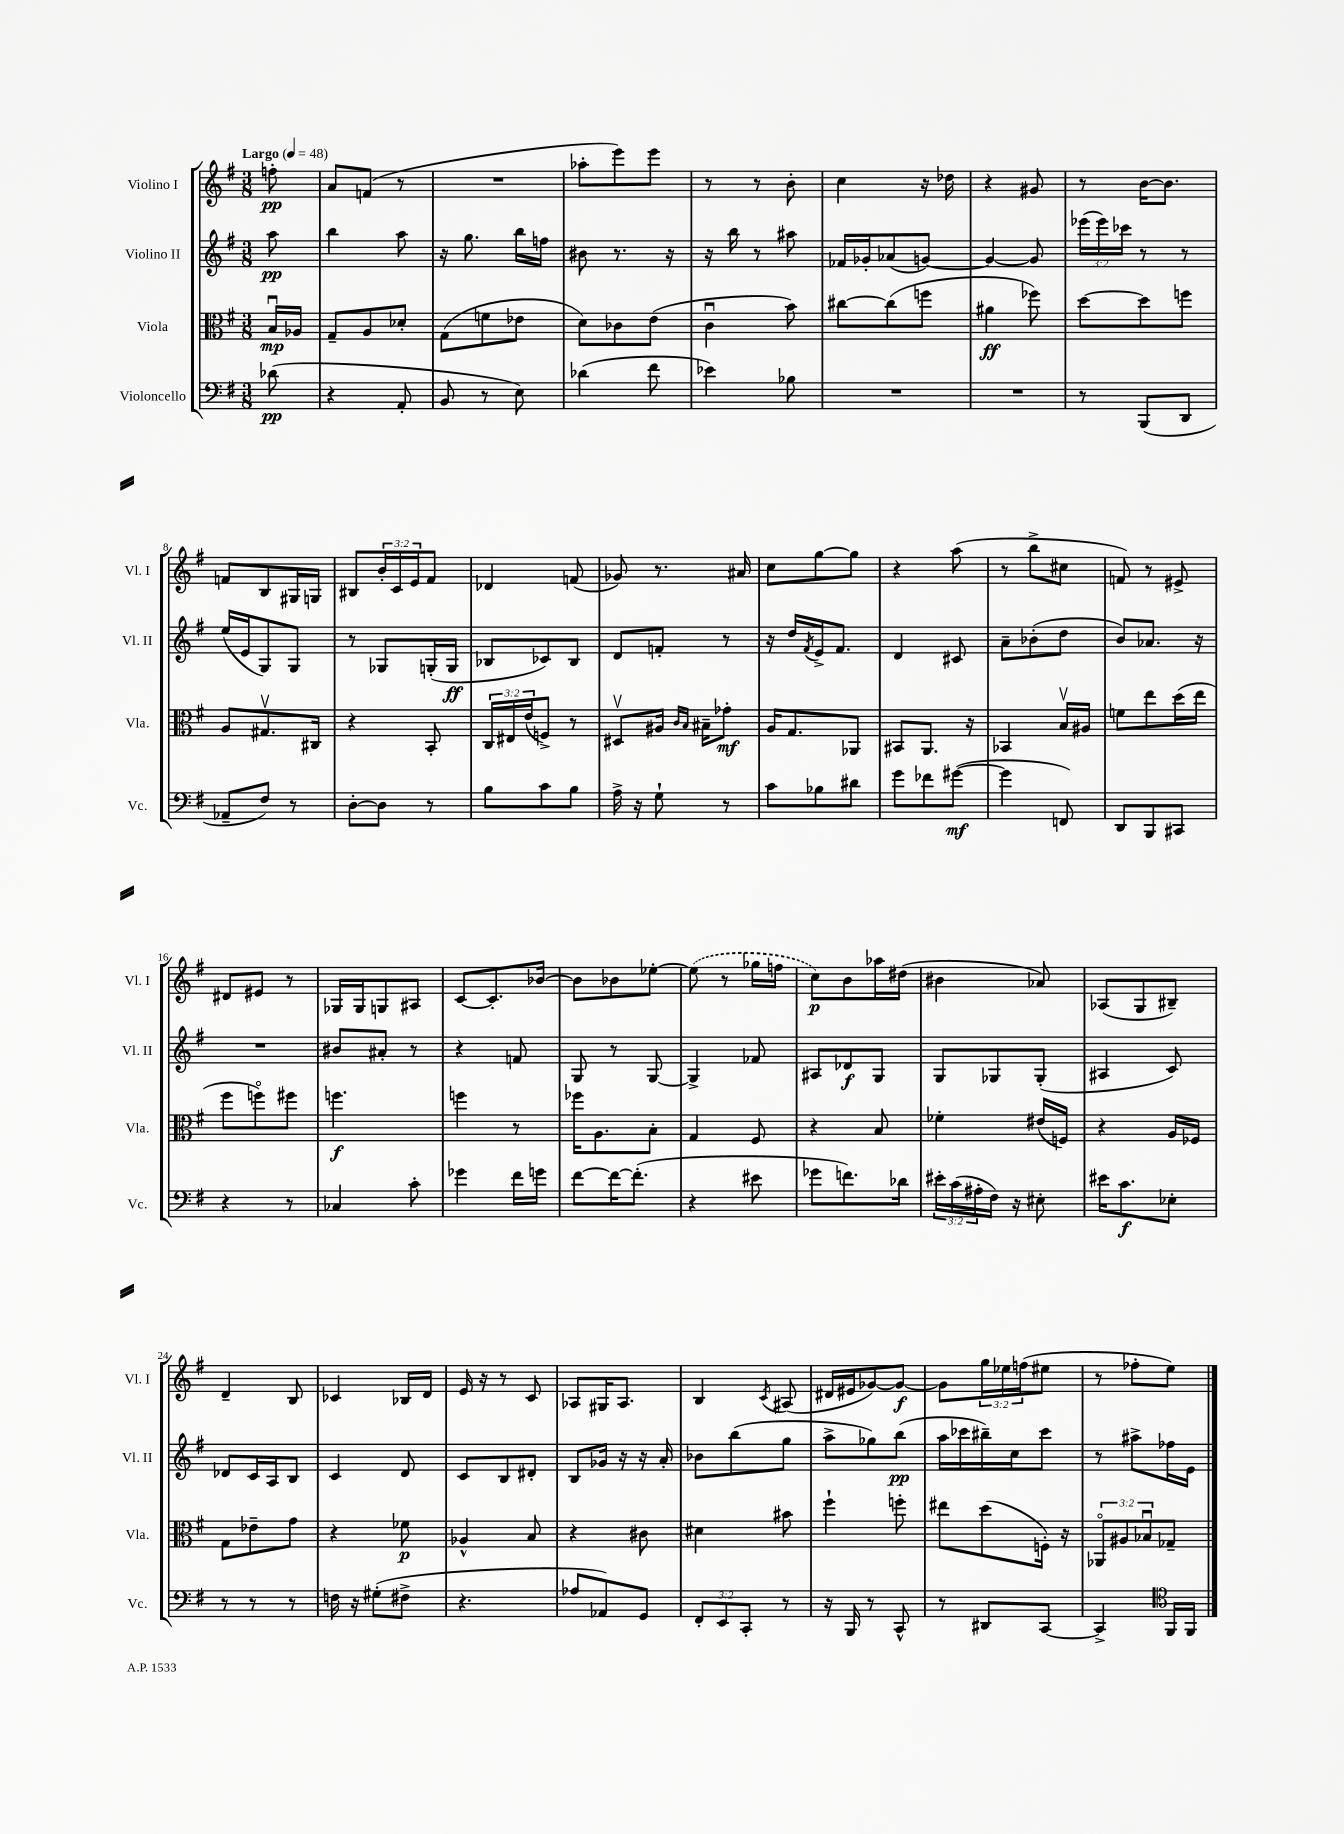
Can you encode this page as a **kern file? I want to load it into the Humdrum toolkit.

**kern	**dynam	**kern	**dynam	**kern	**dynam	**kern	**dynam
*part4	*part4	*part3	*part3	*part2	*part2	*part1	*part1
*staff4	*staff4	*staff3	*staff3	*staff2	*staff2	*staff1	*staff1
*I"Violoncello	*	*I"Viola	*	*I"Violino II	*	*I"Violino I	*
*I'Vc.	*	*I'Vla.	*	*I'Vl. II	*	*I'Vl. I	*
*clefF4	*	*clefC3	*	*clefG2	*	*clefG2	*
*k[f#]	*	*k[f#]	*	*k[f#]	*	*k[f#]	*
*M3/8	*	*M3/8	*	*M3/8	*	*M3/8	*
*MM48	*	*MM48	*	*MM48	*	*MM48	*
=	=	=	=	=	=	=	=
!	!	!	!	!	!	!LO:TX:a:B:t=Largo	!
(8d-X\	pp	16Bu/LL	mp	8aa\	pp	8ffn'\	pp
.	.	16A-X/JJ	.	.	.	.	.
=1	=1	=1	=1	=1	=1	=1	=1
4r	.	8G~/L	.	4bb\	.	8a/L	.
.	.	8A/	.	.	.	(8fn/J	.
8AA'/	.	8d-X'/J	.	8aa\	.	8r	.
=2	=2	=2	=2	=2	=2	=2	=2
8BB/	.	(8G\L	.	16r	.	4.r	.
.	.	.	.	8.gg\	.	.	.
8r	.	8fn\	.	.	.	.	.
8E\)	.	8e-X\J	.	16bb\LL	.	.	.
.	.	.	.	16ffn\JJ	.	.	.
=3	=3	=3	=3	=3	=3	=3	=3
(4d-X\	.	8d\L)	.	8b#X\	.	8aa-X'\L	.
.	.	8c-X\	.	8.r	.	8eee\)	.
8f#\	.	(8e\J	.	.	.	8eee\J	.
.	.	.	.	16r	.	.	.
=4	=4	=4	=4	=4	=4	=4	=4
4e-X\)	.	4cu\	.	16r	.	8r	.
.	.	.	.	16bb\	.	.	.
.	.	.	.	8r	.	8r	.
8B-X\	.	8b\)	.	8aa#X\	.	8b'\	.
=5	=5	=5	=5	=5	=5	=5	=5
4.r	.	[8cc#X\L	.	16f-X/LL	.	4cc\	.
.	.	.	.	16g-X'/J	.	.	.
.	.	(8cc#\]	.	(8a-X/	.	.	.
.	.	8ffn\J	.	[8gn/J)	.	16r	.
.	.	.	.	.	.	16dd-X\	.
=6	=6	=6	=6	=6	=6	=6	=6
4.r	.	4a#X\	ff	4g/_	.	4r	.
.	.	8ff-X\)	.	8g/]	.	8g#X/	.
=7	=7	=7	=7	=7	=7	=7	=7
8r	.	[8dd\L	.	(24eee-X\LL	.	8r	.
.	.	.	.	24eee-\)	.	.	.
.	.	.	.	24ccc-X\JJ	.	.	.
(8BBB/L	.	8dd\]	.	8r	.	[16b\KL	.
.	.	.	.	.	.	8.b\J]	.
8DD/J	.	8ffn\J	.	8r	.	.	.
!!LO:LB:g=z
=8	=8	=8	=8	=8	=8	=8	=8
8AA-X~/L	.	8A/L	.	(16ee/LL	.	8fn/L	.
.	.	.	.	16e/J	.	.	.
8F#/J)	.	8.G#Xv/	.	8G/)	.	8B/	.
8r	.	.	.	8G/J	.	16G#X/L	.
.	.	16C#X/Jk	.	.	.	16Gn/JJ	.
=9	=9	=9	=9	=9	=9	=9	=9
[8D'\L	.	4r	.	8r	.	8B#X/L	.
8D\J]	.	.	.	8G-X/L	.	24b'/L	.
.	.	.	.	.	.	24c/	.
.	.	.	.	.	.	24e/J	.
8r	.	8BB'/	.	(16Gn'/L	.	8f#/J	.
.	.	.	.	16G/JJ	ff	.	.
=10	=10	=10	=10	=10	=10	=10	=10
8B\L	.	24C/LL	.	8B-X/L	.	4d-X/	.
.	.	24E#X/	.	.	.	.	.
.	.	(24e/J	.	.	.	.	.
8c\	.	8Fn^/J)	.	8c-X/)	.	.	.
8B\J	.	8r	.	8B-/J	.	(8fn/	.
=11	=11	=11	=11	=11	=11	=11	=11
16A^\	.	8D#Xv/L	.	8d/L	.	8g-X/)	.
16r	.	.	.	.	.	.	.
8G`\	.	16A#X/Jk	.	8fn'/J	.	8.r	.
.	.	16qqc/LL	.	.	.	.	.
.	.	16qqB/JJ	.	.	.	.	.
.	.	16B#X~\KL	.	.	.	.	.
8r	.	8g-X'\J	mf	8r	.	.	.
.	.	.	.	.	.	16a#X/	.
=12	=12	=12	=12	=12	=12	=12	=12
8c\L	.	16A/KL	.	16r	.	8cc\L	.
.	.	8.G/	.	16dd/LL	.	.	.
.	.	.	.	8qf#/	.	.	.
8B-X\	.	.	.	16e^/J	.	[8gg\	.
.	.	.	.	8.f#/J	.	.	.
8d#X\J	.	8AA-X/J	.	.	.	8gg\J]	.
=13	=13	=13	=13	=13	=13	=13	=13
8g\L	.	8BB#X/L	.	4d/	.	4r	.
8f-X\	.	8.AA/J	.	.	.	.	.
([8g#X\J	mf	.	.	8c#X/	.	(8aa\	.
.	.	16r	.	.	.	.	.
=14	=14	=14	=14	=14	=14	=14	=14
4g#\]	.	4BB-X/	.	8a~\L	.	8r	.
.	.	.	.	(8b-X'\	.	8bb^\L	.
8FFn/)	.	16Bv/LL	.	8dd\J	.	8cc#X\J	.
.	.	16A#X/JJ	.	.	.	.	.
=15	=15	=15	=15	=15	=15	=15	=15
8DD/L	.	8fn\L	.	8b/L)	.	8fn/)	.
8BBB/	.	8ee\	.	8.a-X/J	.	8r	.
8CC#X/J	.	(16dd\L	.	.	.	8e#X^/	.
.	.	16ee\JJ	.	16r	.	.	.
!!LO:LB:g=z
=16	=16	=16	=16	=16	=16	=16	=16
4r	.	8ff#\L	.	4.r	.	8d#X/L	.
.	.	8ffn\)	.	.	.	8e#X/J	.
8r	.	8ff#X\J	.	.	.	8r	.
=17	=17	=17	=17	=17	=17	=17	=17
4C-X/	.	4.ffn\	f	8b#X/L	.	16G-X/LL	.
.	.	.	.	.	.	16G-/J	.
.	.	.	.	8a#X'/J	.	8Gn/	.
8c'\	.	.	.	8r	.	8A#X/J	.
=18	=18	=18	=18	=18	=18	=18	=18
4g-X\	.	4ffn\	.	4r	.	[8c/L	.
.	.	.	.	.	.	8.c'/]	.
16f#\LL	.	8r	.	8fn/	.	.	.
16gn\JJ	.	.	.	.	.	[16b-X/Jk	.
=19	=19	=19	=19	=19	=19	=19	=19
[8f#\L	.	16ff-X\KL	.	8G/	.	8b-\L]	.
.	.	8.A\	.	.	.	.	.
16f#\K_	.	.	.	8r	.	8b-X\	.
(8.f#'\J]	.	.	.	.	.	.	.
.	.	8B'\J	.	[8G/	.	[8ee-X'\J	.
=20	=20	=20	=20	=20	=20	=20	=20
4r	.	4G/	.	4G^/]	.	(8ee-\]	.
.	.	.	.	.	.	8r	.
8e#X\	.	8F#/	.	8f-X/	.	16gg-X\LL	.
.	.	.	.	.	.	16ffn\JJ	.
=21	=21	=21	=21	=21	=21	=21	=21
8g-X\L	.	4r	.	8A#X/L	.	8cc\L)	p
8.fn\)	.	.	.	8d-X/	f	8b\	.
.	.	8B/	.	8G/J	.	16aa-X\L	.
16d-X\Jk	.	.	.	.	.	(16dd#X\JJ	.
=22	=22	=22	=22	=22	=22	=22	=22
24e#X'\LL	.	4f-X'\	.	8G/L	.	4b#X\	.
(24c\	.	.	.	.	.	.	.
24A#X'\	.	.	.	.	.	.	.
16F#\JJ)	.	.	.	8G-X/	.	.	.
16r	.	.	.	.	.	.	.
8E#X'\	.	(16e#X/LL	.	(8G-'/J	.	8a-X/)	.
.	.	16Fn/JJ)	.	.	.	.	.
=23	=23	=23	=23	=23	=23	=23	=23
16e#X\KL	.	4r	.	4A#X/	.	(8A-X/L	.
8.c\	f	.	.	.	.	.	.
.	.	.	.	.	.	8G/	.
8E-X'\J	.	16A/LL	.	8c/)	.	8B#X~/J)	.
.	.	16F-X/JJ	.	.	.	.	.
!!LO:LB:g=z
=24	=24	=24	=24	=24	=24	=24	=24
8r	.	8G\L	.	8d-X/L	.	4d~/	.
8r	.	8e-X~\	.	16c/L	.	.	.
.	.	.	.	16A/J	.	.	.
8r	.	8g\J	.	8B/J	.	8B/	.
=25	=25	=25	=25	=25	=25	=25	=25
16Fn\	.	4r	.	4c/	.	4c-X/	.
16r	.	.	.	.	.	.	.
(8G#X'\L	.	.	.	.	.	.	.
8F#X^\J	.	8f-X\	p	8d/	.	16B-X/LL	.
.	.	.	.	.	.	16d/JJ	.
=26	=26	=26	=26	=26	=26	=26	=26
4.r	.	4A-X^^/	.	8c/L	.	16e/	.
.	.	.	.	.	.	16r	.
.	.	.	.	8B/	.	8r	.
.	.	8B/	.	8d#X'/J	.	8c/	.
=27	=27	=27	=27	=27	=27	=27	=27
8A-X/L	.	4r	.	8B/L	.	8A-X/L	.
8AA-X/)	.	.	.	16g-X/Jk	.	16G#X/K	.
.	.	.	.	16r	.	8.A-/J	.
8GG/J	.	8c#X\	.	16r	.	.	.
.	.	.	.	16a'/	.	.	.
=28	=28	=28	=28	=28	=28	=28	=28
12FF#'/L	.	4d#X\	.	8b-X\L	.	4B/	.
12EE/	.	.	.	.	.	.	.
.	.	.	.	(8bb\	.	.	.
12CC'/J	.	.	.	.	.	.	.
.	.	.	.	.	.	8qc/	.
8r	.	8b#X\	.	8gg\J	.	(8A#X/	.
=29	=29	=29	=29	=29	=29	=29	=29
16r	.	4ff#`\	.	8aa^\L	.	16d#X/LL	.
16BBB/	.	.	.	.	.	16e#X/J	.
8r	.	.	.	8gg-X\)	.	[8g-X/)	.
8CC^^/	.	8ffn'\	.	(8bb\J	pp	8g-/J_	f
=30	=30	=30	=30	=30	=30	=30	=30
8r	.	8ee#X\L	.	16aa\LL	.	8g-\L]	.
.	.	.	.	16ccc-X\	.	.	.
8DD#X/L	.	(8dd\	.	16bb#X~\)	.	24gg\L	.
.	.	.	.	.	.	24ee-X\	.
.	.	.	.	16cc\J	.	.	.
.	.	.	.	.	.	(24ffn\J	.
[8CC/J	.	16Fn'\Jk)	.	8ccc-\J	.	8ee#X\J	.
.	.	16r	.	.	.	.	.
=31	=31	=31	=31	=31	=31	=31	=31
4CC^/]	.	12AA-X/L	.	8r	.	8r	.
.	.	12A#X/	.	.	.	.	.
.	.	.	.	8aa#X^\L	.	8ff-X'\L	.
.	.	12B-Xu/	.	.	.	.	.
*clefC4	*	*	*	*	*	*	*
16FF#/LL	.	8G-X~/J	.	16ff-X\L	.	8ee\J)	.
16FF#/JJ	.	.	.	16e\JJ	.	.	.
==	==	==	==	==	==	==	==
*-	*-	*-	*-	*-	*-	*-	*-
